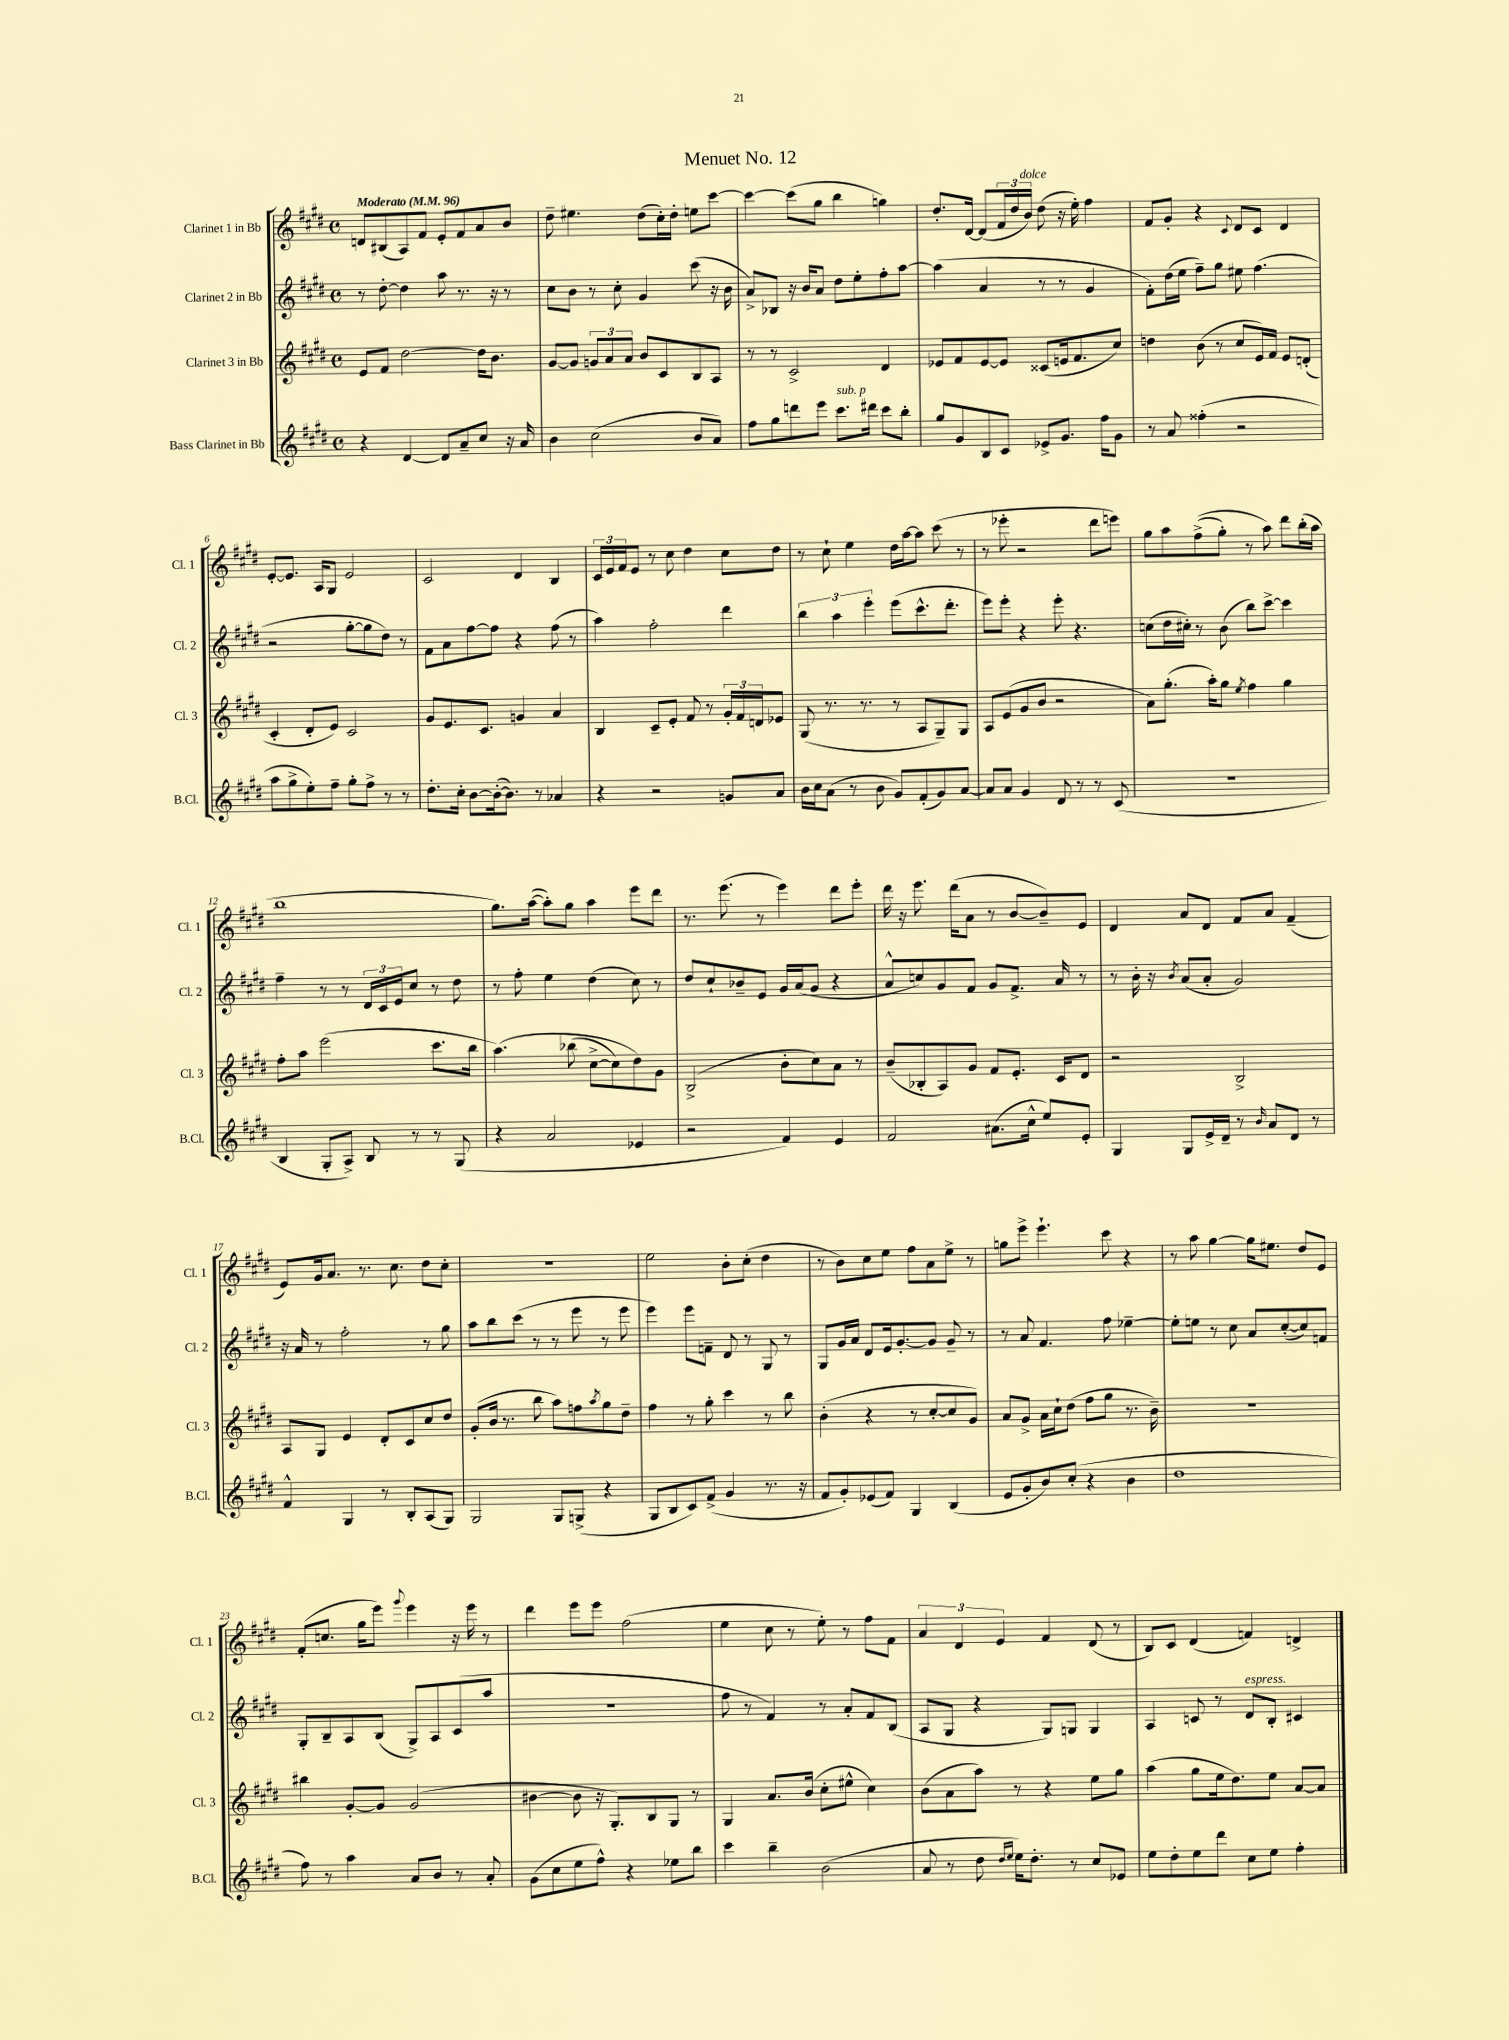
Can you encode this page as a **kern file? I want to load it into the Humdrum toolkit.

**kern	**kern	**kern	**kern
*part4	*part3	*part2	*part1
*staff4	*staff3	*staff2	*staff1
*I"Bass Clarinet in Bb	*I"Clarinet 3 in Bb	*I"Clarinet 2 in Bb	*I"Clarinet 1 in Bb
*I'B.Cl.	*I'Cl. 3	*I'Cl. 2	*I'Cl. 1
*clefG2	*clefG2	*clefG2	*clefG2
*k[f#c#g#d#]	*k[f#c#g#d#]	*k[f#c#g#d#]	*k[f#c#g#d#]
*M4/4	*M4/4	*M4/4	*M4/4
*met(c)	*met(c)	*met(c)	*met(c)
*MM96	*MM96	*MM96	*MM96
=1	=1	=1	=1
!	!	!	!LO:TX:a:B:t=Moderato
4r	8e/L	8r	8dn/L
.	8f#/J	[8dd#'\	(8B#X/
[4d#/	[2dd#\	4dd#\]	8A/)
.	.	.	8f#/J
8d#/L]	.	8aa\	8e'/L
8a~/	.	8.r	8f#/
8cc#/J	16dd#\KL]	.	8a/
.	8.b\J	16r	.
16r	.	8r	8b/J
16a/	.	.	.
=2	=2	=2	=2
4b\	[8g#/L	8cc#\L	8dd#~\
.	8g#/J]	8b\J	4.ee#X\
(2cc#\	12gn/L	8r	.
.	12a/	.	.
.	.	8cc#'\	.
.	12a/J	.	.
.	8b/L	4g#/	(8dd#\L
.	8c#/	.	16cc#'\L)
.	.	.	16dd#'\JJ
8b/L	8B/	(8ccc#\	8een\L
8a/J)	8A/J	16r	[8ccc#\J
.	.	16b\	.
=3	=3	=3	=3
8ff#\L	8r	8a^/L)	4ccc#\_
8gg#\	8r	8B-X/J	.
8dddn\	2c#^/	16r	(8ccc#\L]
.	.	16b/KL	.
8eee\J	.	8a/J	8gg#\J
!LO:TX:a:i:t=sub. p	!	!	!
8.ccc#\L	.	8dd#\L	4bb\
.	.	8ee'\	.
16ddd#X\Jk	.	.	.
8ccc#\L	4d#/	8ff#'\	4ggn\)
8bb'\J	.	[8aa\J	.
=4	=4	=4	=4
8gg#/L	8e-X/L	(4aa\]	8.dd#'/L
8g#/	8f#/	.	.
.	.	.	[16d#/Jk
8B/	[8e-/	4a/	(8d#/L]
8c#/J	8e-/J]	.	24f#/L
.	.	.	24dd#/
!	!	!	!LO:TX:a:i:t=dolce
.	.	.	24b/JJ)
8e-X^/L	(8c##X/L	8r	(8dd#\
8.g#/J	16en/k	8r	16r
.	8.f#/	.	16ee'\)
.	.	4g#/	4ff#\
16ff#\KL	.	.	.
8g#\J	8cc#/J)	.	.
=5	=5	=5	=5
8r	4ddn\	8f#'\L)	8f#/L
8a/	.	(16dd#\L	8g#'/J
.	.	16ee\JJ	.
(4ff##X'\	(8b\	8ff#~\L)	4r
.	8r	8gg#\J	.
.	.	.	8qqc#/
2r	8cc#/L	8ee#X\	8d#/L
.	16e/L)	(4.ff#\	8c#/J
.	16f#/JJ	.	.
.	8e/L	.	4d#/
.	(8dn'/J	.	.
!!LO:LB:g=z
=6	=6	=6	=6
8aa\L	4c#'/	2r	[8e'/L
8gg#^\	.	.	8.e/J]
8ee'\)	8d#'/L	.	.
.	.	.	16A/KL
8ff#~\J	8e/J)	.	8G#/J
8gg#'\L	2c#/	[8gg#'\L	2e/
8ff#^\J	.	8gg#\]	.
8r	.	8dd#\J)	.
8r	.	8r	.
=7	=7	=7	=7
8.dd#'\L	8g#/L	8f#\L	2c#/
.	8.e/	8a\	.
16cc#'\Jk	.	.	.
[8b\L	.	[8ff#\	.
.	8.c#/J	.	.
(16b'\k_	.	8ff#\J]	.
8.b\J])	.	.	.
.	4gn/	4r	4d#/
8r	.	.	.
4a-X/	4a/	(8ff#\	4B/
.	.	8r	.
=8	=8	=8	=8
4r	4B/	4aa\)	24c#/LL
.	.	.	24e/
.	.	.	24f#/J
.	.	.	8e/J
2r	8c#~/L	2ff#'\	8r
.	8e'/J	.	8cc#\
.	8f#/	.	4dd#\
.	8r	.	.
8gn/L	24g#'/LL	4ddd#\	8cc#\L
.	24f#/	.	.
.	24dn/J	.	.
8a/J	8e-X/J	.	8dd#\J
=9	=9	=9	=9
16b\LL	(8G#/	6bb\	8r
16cc#\J	.	.	.
(8a\J	8.r	.	8cc#`\
.	.	6aa\	.
8r	.	.	4ee\
.	8.r	.	.
.	.	6eee'\	.
8b\	.	.	.
8g#/L)	8r	(8eee\L	16dd#\LL
.	.	.	[16aa\J
(8f#'/	8A/L	8.ccc#^^\	8aa\J]
8g#/)	8G#~/)	.	(8ccc#\
.	.	8.ddd#'\J	.
[8a/J	8G#/J	.	8r
=10	=10	=10	=10
8a/L]	8A/L	8eee\L)	8r
8a/J	(8e/	8eee'\J	8eee-X'\
4g#/	8g#/	4r	2r
.	8b/J	.	.
8d#/	2r	8eee'\	.
8r	.	4.r	.
8r	.	.	8ddd#\L
(8c#/	.	.	8eeen\J)
=11	=11	=11	=11
1r	8a\L)	(8ccn\L	8gg#\L
.	(8.gg#'\J	16dd#\L	8aa\
.	.	16cc#X'\JJ)	.
.	.	8r	((8ff#^\
.	16aa'\KL)	.	.
.	8gg#\J	(8b\	8gg#'\J)
.	8qee/	.	.
.	4ff#\	8bb\L)	8r
.	.	[8ccc#^\J	8aa\)
.	4gg#\	4ccc#\]	8ddd#\L
.	.	.	(16bb'\L
.	.	.	16aa\JJ
!!LO:LB:g=z
=12	=12	=12	=12
4B/	8ff#'\L	4ff#~\	1bb
.	8aa\J	.	.
8G#'/L	(2eee\	8r	.
8A^/J)	.	8r	.
8B/	.	24d#/LL	.
.	.	24c#/	.
.	.	24e/J	.
8r	.	8cc#/J	.
8r	8.ccc#\L	8r	.
(8G#/	.	8dd#\	.
.	16bb\Jk	.	.
=13	=13	=13	=13
4r	(4.aa\)	8r	8.gg#\L)
.	.	8ff#'\	.
.	.	.	([16aa\Jk
2a/	.	4ee\	8aa'\L])
.	(8bb-X\	.	8gg#\J
.	[8cc#^\L	(4dd#\	4aa\
.	8cc#\])	.	.
4e-X/	8dd#\)	8cc#\)	8eee\L
.	8g#\J	8r	8ddd#\J
=14	=14	=14	=14
2r	(2B^/	8dd#/L	8.r
.	.	8cc#`/	.
.	.	.	(8.eee\
.	.	8b-X~/	.
.	.	8e/J	8r
4f#/)	8b'\L	16g#/LL	4eee\)
.	.	(16a/J	.
.	8cc#\)	8g#/J	.
4e/	8a\J	4r	8ddd#\L
.	8r	.	8eee'\J
=15	=15	=15	=15
2f#/	(8b~/L	8a^^/L	16ddd#\
.	.	.	16r
.	8B-X'/	8ccn/)	8.eee\
.	8A/)	8g#/	.
.	.	.	(16ddd#\KL
.	8g#/J	8f#/J	8a\J
(8.a#X\L	8f#/L	8g#/L	8r
.	8.e'/J	8.f#^/J	[8b/L
16cc#^^\Jk	.	.	.
8ee/L)	.	.	8b~/])
.	16c#/KL	16a/	.
8e'/J	8d#/J	8r	8e/J
=16	=16	=16	=16
4G#/	2r	8r	4d#/
.	.	16b'\	.
.	.	16r	.
.	.	8qb/	.
8G#/L	.	(8a/L	8a/L
16e^/L	.	8a'/J	8d#/J
16d#~/JJ	.	.	.
8r	2B^/	2g#/)	8f#/L
16qqb/	.	.	.
8a/L	.	.	8a/J
8d#/J	.	.	(4f#~/
8r	.	.	.
!!LO:LB:g=z
=17	=17	=17	=17
4f#^^/	8A/L	16r	8e/L)
.	.	16a/	.
.	8G#/J	8r	16g#/k
.	.	.	8.a/J
4G#/	4e/	2ff#'\	.
.	.	.	8.r
8r	8d#'/L	.	.
.	.	.	8.cc#\
8B'/L	8c#/	.	.
(8A/	8cc#/	8r	8dd#\L
8G#/J)	8dd#/J	8gg#\	8cc#'\J
=18	=18	=18	=18
2G#/	(8g#'/L	8aa\L	1r
.	16b/Jk	8bb\	.
.	8.r	.	.
.	.	(8ccc#\J	.
.	8bb\	8r	.
8G#/L	8aa\L)	8r	.
(8Gn^/J	8ffn\	8eee\	.
.	8qaa/	.	.
4r	8gg#\	8r	.
.	8dd#~\J	8eee\	.
=19	=19	=19	=19
8G#/L	4ff#\	4eee\)	2ee\
8B/	.	.	.
8c#/)	8r	8eee\L	.
(8f#^/J	8gg#'\	8fn~\J	.
4g#/	4ccc#\	8d#/	8b'\L
.	.	8r	(8cc#'\J
8.r	8r	8G#/	4dd#\
.	8bb\	8r	.
16r	.	.	.
=20	=20	=20	=20
8f#/L	(4b'\	8G#/L	8r
8g#'/)	.	16g#/L	8b\L)
.	.	16a/JJ	.
(8e-X/	4r	8d#/L	8cc#\
8f#/J)	.	16e/k	8ee\J
.	.	[8.g#'/	.
4G#/	8r	.	8ff#\L
.	[8cc#'/L	8g#/J]	8a\
(4B/	8cc#/]	8g#~/	8ee^\J
.	8g#/J)	8r	8r
=21	=21	=21	=21
8e/L	8a/L	8r	8ggn\L
8g#'/	8g#^/J	8a/	8eee^\J
8b/)	16a\LL	4.f#/	4.eee`\
.	16cc#`\J	.	.
(8cc#'/J	(8dd#\J	.	.
4r	8ff#\L	.	.
.	8gg#\J	8ff#\	8ccc#\
4b\	8.r	[4ee-X~\	4r
.	16b~\)	.	.
=22	=22	=22	=22
1dd#	1r	8ee-'\L]	8r
.	.	8een\J	8aa\
.	.	8r	[4gg#\
.	.	8cc#\	.
.	.	8a/L	16gg#\KL]
.	.	.	8.ee#X\J
.	.	([8cc#'/	.
.	.	8cc#/])	8dd#/L
.	.	8fn/J	8e/J
!!LO:LB:g=z
=23	=23	=23	=23
8ff#\)	4bb#X\	8G#'/L	(8f#'/L
8r	.	8B~/	8.ccn/J
4aa\	[8g#'/L	8A/	.
.	.	.	16gg#\KL
.	8g#/J]	(8B/J	8eee\J)
.	.	.	8qqggg#/
8a/L	(2g#/	8G#^/L)	4eee\
8b/J	.	8A/	.
8r	.	(8c#/	16r
.	.	.	16eee\
8a'/	.	8aa/J	8r
=24	=24	=24	=24
(8g#\L	[4b#X\	1r	4ddd#\
8cc#\	.	.	.
8ee\	8b#\]	.	8eee\L
8ff#^^\J)	16r	.	8eee\J
.	8.G#'/L)	.	.
4r	.	.	(2ff#\
.	8B/	.	.
8ee-X\L	8G#/J	.	.
8bb\J	8r	.	.
=25	=25	=25	=25
4ccc#\	4G#/	8ff#\	4ee\
.	.	8r	.
4bb~\	8.a/L	4f#/)	8cc#\
.	.	.	8r
.	(16b/Jk	.	.
(2b\	8cc#'\L	8r	8ee'\)
.	8ee#X^^\J	8a'/L	8r
.	4cc#\)	8f#/	8ff#\L
.	.	(8B/J	8f#\J
=26	=26	=26	=26
8a/	(8b\L	8A/L	6a/
8r	8a\	8G#/J	.
.	.	.	6d#/
8dd#\	8aa\J)	4r	.
.	.	.	6e/
16qqdd#/LL	.	.	.
16qqee/JJ	.	.	.
16ee\KL)	8r	.	.
8.dd#'\J	.	.	.
.	4r	8G#/L)	4f#/
8r	.	8Gn/J	.
8cc#/L	8ee\L	4G/	(8d#/
8e-X/J	8gg#\J	.	8r
=27	=27	=27	=27
8ee\L	(4aa\	4A/	8B/L)
8dd#'\	.	.	8c#/J
8ee\	8gg#\L	8cn/	(4d#/
8ddd#\J	16ee\k	8r	.
.	8.dd#\)	.	.
!	!	!LO:TX:a:i:t=espress.	!
8cc#\L	.	8d#/L	4fn/)
8ee\J	8ee\J	8B'/J	.
4ff#'\	[8a/L	4c#X/	4dn^/
.	8a/J]	.	.
==	==	==	==
*-	*-	*-	*-
